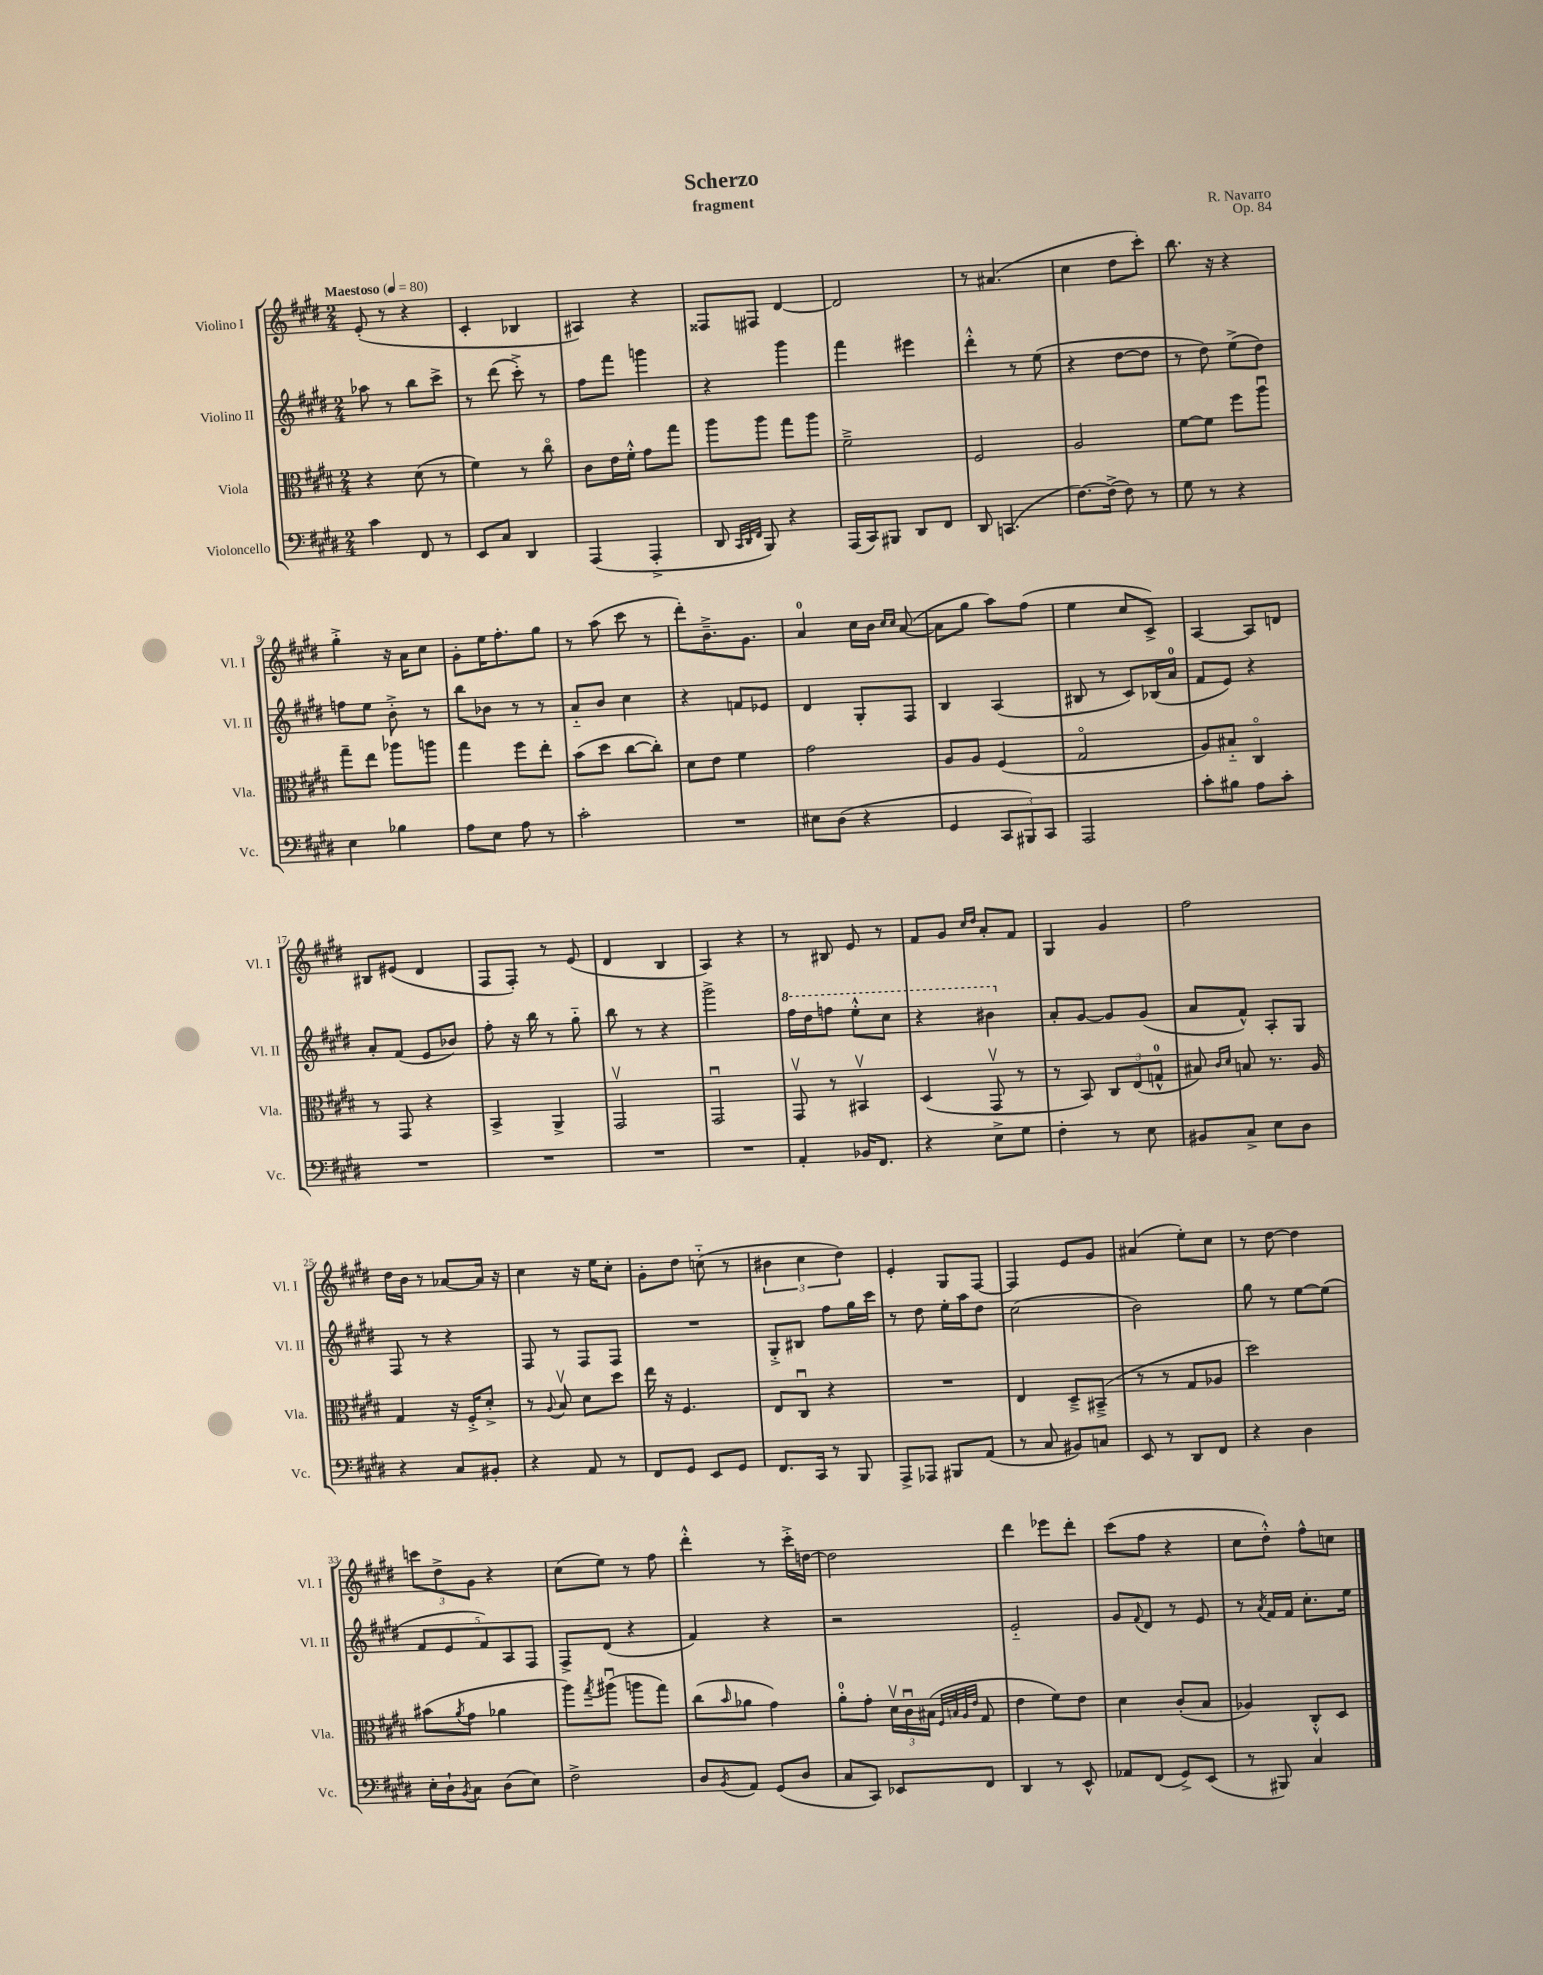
\header { title = "Scherzo" composer = "R. Navarro" subtitle = "fragment" opus = "Op. 84" }
<<
\new StaffGroup <<
\new Staff = "s0" \with { instrumentName = "Violino I" shortInstrumentName = "Vl. I" } {
    \clef treble \key e \major \numericTimeSignature \time 2/4 \tempo "Maestoso" 4 = 80
    e'8-.( r8 r4 |
    cis'4-. bes4 |
    ais4) r4 |
    fisis8 fis8 dis'4~ |
    dis'2 |
    r8 ais'4.( |
    cis''4 dis''8 cis'''8-.) |
    b''8. r16 r4 |
    gis''4-.-> r16 a'16 cis''8 |
    gis'8-. e''16 fis''8.-. gis''8 |
    r8 a''8( cis'''8 r8 |
    dis'''8-.) b'8.---> gis'8. |
    a'4-0 cis''16 b'16 \grace { cis''16 cis''16 } a'8~( |
    a'8 gis''8 a''8) fis''8( |
    e''4 cis''8 cis'8->) |
    a4~ a8 d'8 |
    bis8 eis'8( dis'4 |
    fis8 fis8-.) r8 e'8( |
    dis'4 b4 |
    a4) r4 |
    r8 bis8 e'8 r8 |
    fis'8 gis'8 \grace { cis''16 dis''16 } a'8-. fis'8 |
    gis4 gis'4 |
    fis''2 |
    dis''16 b'16 r8 aes'8~ aes'16 r16 |
    cis''4 r16 e''16 cis''8-. |
    gis'8-. dis''8 c''8-_( r8 |
    \tuplet 3/2 { bis'4 cis''4 dis''4) } |
    e'4-. gis8 fis8~ |
    fis4 e'8 gis'8 |
    ais'4( e''8-.) cis''8 |
    r8 dis''8~ dis''4 |
    \tuplet 3/2 { c'''8 dis''8-> gis'8 } r4 |
    cis''8( e''8) r8 fis''8 |
    dis'''4-.-^ r8 cis'''16-.-> d''16~ |
    d''2 |
    dis'''4 ees'''8 dis'''8-. |
    cis'''8( fis''8 r4 |
    cis''8 dis''8-.-^) fis''8-^ c''8 \bar "|." |
}
\new Staff = "s1" \with { instrumentName = "Violino II" shortInstrumentName = "Vl. II" } {
    \clef treble \key e \major \numericTimeSignature \time 2/4
    aes''8 r8 b''8 cis'''8-> |
    r8 dis'''8( cis'''8-.->) r8 |
    fis''8 fis'''8 g'''4 |
    r4 gis'''4 |
    fis'''4 eis'''4 |
    dis'''4-.-^ r8 e''8( |
    r4 dis''8~ dis''8 |
    r8 dis''8) e''8->( dis''8) |
    f''8 e''8 b'8-.-> r8 |
    b''8 bes'8 r8 r8 |
    a'8-_ b'8 cis''4 |
    r4 f'8 ees'8 |
    dis'4 gis8-. fis8 |
    b4 a4( |
    bis8 r8 cis'8) bes16( a'16-0 |
    fis'8 e'8) r4 |
    a'8-. fis'8( e'8 bes'8) |
    fis''8-. r16 b''16 r8 gis''8-_ |
    b''8 r8 r4 |
    gis'''2-> |
    \ottava #1 fis'''16 dis'''16 f'''8 e'''8-.-^ cis'''8 |
    r4 bis''4 \ottava #0 |
    a'8-. gis'8~ gis'8 gis'8( |
    a'8 fis'8-^) a8-. gis8 |
    fis8 r8 r4 |
    fis8 r8 fis8 fis8 |
    R2 |
    gis8-.-> bis8 fis''8 gis''16 cis'''16 |
    r8 dis''8 e''16-. a''16 dis''8 |
    cis''2( |
    b'2) |
    gis''8 r8 e''8~ e''8( |
    \tuplet 5/4 { fis'8 e'8 fis'8) a8 fis8 } |
    fis8-> dis'8( r4 |
    fis'4) r4 |
    r2 |
    e'2-_ |
    gis'8 \appoggiatura { fis'8 } dis'8 r8 e'8 |
    r8 \acciaccatura { a'8 } fis'16 fis'16 cis''8.-. e''16 \bar "|." |
}
\new Staff = "s2" \with { instrumentName = "Viola" shortInstrumentName = "Vla." } {
    \clef alto \key e \major \numericTimeSignature \time 2/4
    r4 dis'8( r8 |
    fis'4) r8 cis''8\flageolet |
    cis'8 e'16 fis'16-.-^ gis'8 gis''8 |
    a''8 a''8 gis''8 a''8 |
    fis'2---> |
    fis2 |
    a2 |
    fis'8~ fis'8 fis''8 a''8\downbow |
    gis''8-- e''8 aes''8 a''8 |
    gis''4 fis''8 e''8-. |
    b'8( dis''8 cis''8~ cis''8-.) |
    dis'8 e'8 fis'4 |
    gis'2 |
    a8 a8 fis4( |
    gis2\flageolet |
    a8) bis8-_ cis4\flageolet |
    r8 gis,8 r4 |
    b,4-> a,4-> |
    gis,2\upbow |
    gis,2\downbow |
    gis,8\upbow r8 bis,4\upbow |
    dis4( gis,8\upbow r8 |
    r8 b,8) \tuplet 3/2 { cis8 e8( g8-0-^ } |
    bis8) \grace { cis'16 dis'16 } b8 r8. a16 |
    gis4 r16 fis16-.-> dis'8-.-> |
    r8 \appoggiatura { a8 } b8\upbow dis'8 dis''8 |
    e''16 r16 fis4. |
    e8 cis8\downbow r4 |
    R2 |
    e4 dis8---> bis,8--->( |
    r8 r8 gis8 aes8 |
    dis''2) |
    bis'8( \acciaccatura { a'8 } gis'8 aes'4 |
    a''8) \acciaccatura { gis''8 } ais''8\downbow( a''8 gis''8) |
    cis''8( \grace { b'16 } aes'8 gis'4) |
    a'8-0-. gis'8-. \tuplet 3/2 { dis'16\upbow cis'16\downbow bis16( } \grace { fis32 b32 a32 e'32 } gis8 |
    e'4 fis'8) e'8 |
    dis'4 cis'8-.( b8 |
    aes4) cis8-.-^ dis8 \bar "|." |
}
\new Staff = "s3" \with { instrumentName = "Violoncello" shortInstrumentName = "Vc." } {
    \clef bass \key e \major \numericTimeSignature \time 2/4
    cis'4 fis,8 r8 |
    e,8 cis8 dis,4 |
    a,,4( a,,4-.-> |
    dis,8 \grace { cis,32 dis,32 fis,32 } b,,8) r4 |
    a,,16( cis,16) bis,,8 dis,8 fis,8 |
    dis,8 c,4.( |
    fis8.~) fis16->( fis8) r8 |
    gis8 r8 r4 |
    e4 bes4 |
    a8 e8 a8 r8 |
    cis'2-. |
    R2 |
    eis8 dis8( r4 |
    gis,4 \tuplet 3/2 { cis,8 bis,,8) cis,8 } |
    a,,2 |
    cis'8-. bis8 a8 cis'8-. |
    R2 |
    R2 |
    R2 |
    R2 |
    a,4-. bes,16 fis,8. |
    r4 e8-> gis8 |
    fis4-. r8 e8 |
    bis,8 cis8-> e8 dis8 |
    r4 cis8 bis,8-. |
    r4 a,8 r8 |
    fis,8 gis,8 e,8 gis,8 |
    fis,8. cis,16 r8 b,,8 |
    a,,8-> aes,,8 bis,,8 a,8( |
    r8 cis8 bis,8) c8 |
    e,8 r8 dis,8 fis,8 |
    r4 dis4 |
    e16-. dis16-! \acciaccatura { b,8 } cis8 dis8( e8) |
    fis2-> |
    dis8 \acciaccatura { b,8 } a,8 gis,8( dis8 |
    cis8 cis,8) ees,8 fis,8 |
    dis,4 r8 e,8-^ |
    aes,8 fis,8( gis,8->) e,8( |
    r8 bis,,8) cis4 \bar "|." |
}
>>
>>
